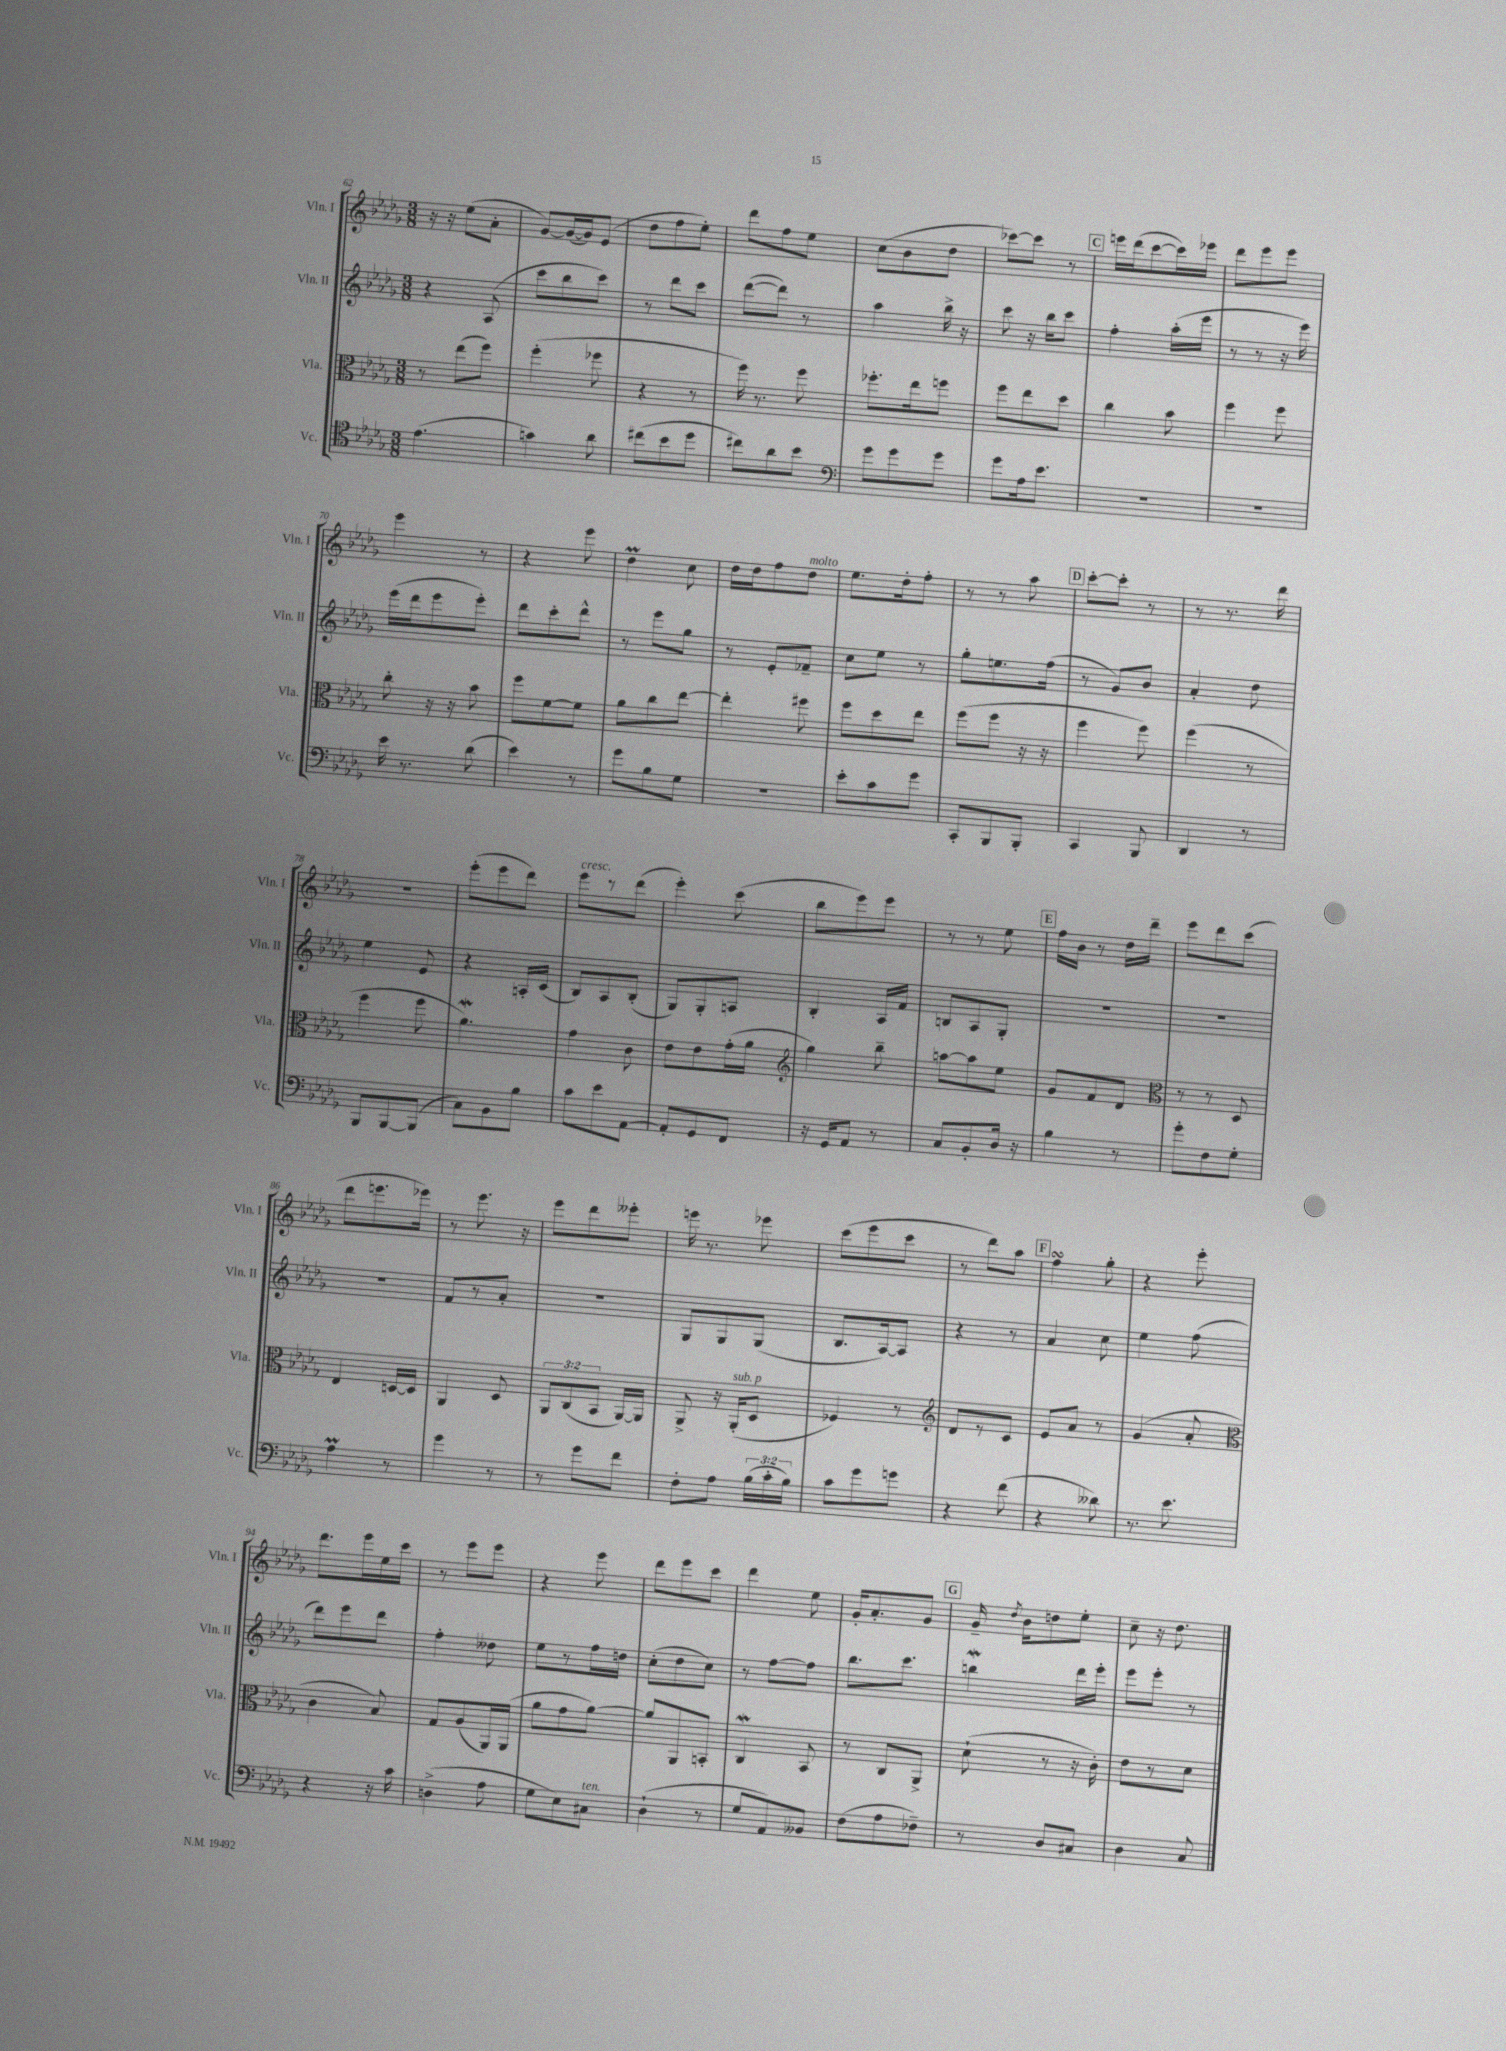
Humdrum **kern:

**kern	**kern	**kern	**kern
*staff4	*staff3	*staff2	*staff1
*clefC4	*clefC3	*clefG2	*clefG2
*k[b-e-a-d-g-]	*k[b-e-a-d-g-]	*k[b-e-a-d-g-]	*k[b-e-a-d-g-]
*M3/8	*M3/8	*M3/8	*M3/8
(4.e-	8r	4r	16r
.	.	.	16r
.	(8ee-	.	(8ee-
.	8ff)	(8A-	8a-'
=	=	=	=
4g)	(4ff'	8ccc	[8g-)
.	.	8bb-	(16g-_
.	.	.	16g-])
8a-	8ff-	8ccc)	(8e-
=	=	=	=
(8cc#	4r	8r	8dd-
8b-	.	8ddd-	8ff
8dd-	8r	8ccc	8ee-')
=	=	=	=
8cc#)	16ff)	([8ddd-	8ddd-
.	8.r	.	.
8a-	.	8ddd-])	8ff
8b-	8ff	8r	8ee-
=	=	=	=
*clefF4	*	*	*
8g-	8.ff-'	4aa-	(8cc
8g-	.	.	8b-
.	16ee-	.	.
8g-	8ff	16bb-^	8dd-
.	.	16r	.
=	=	=	=
8g-	8ff	8ccc	[8ccc-)
16A-	8ee-	16r	8ccc-]
8.e-	.	16bb-	.
.	8dd-	8ccc	8r
=	=	=	=
4.r	4cc	4ff'	16eee
.	.	.	(16ddd-
.	.	.	[8ccc
.	8b-	(16aa-'	16ccc])
.	.	16eee-	16eee-
=	=	=	=
4.r	4ff	8r	8ddd-
.	.	8r	8eee-
.	8ff	16r	8eee-
.	.	16eee-)	.
=	=	=	=
16e-	8cc'	(16eee-	4eee-
8.r	.	16ddd-	.
.	16r	8eee-	.
.	16r	.	.
(8d-	8b-	8eee-')	8r
=	=	=	=
4e-)	8ff	8ddd-	4r
.	[8f	8ccc'	.
8r	8f]	8ddd-^^	8eee-
=	=	=	=
8g-	8a-	8r	4dd-
8B-	8cc	8eee-	.
8G-	[8ee-	8gg-	8cc
=	=	=	=
4.r	4ee-']	8r	16dd-
.	.	.	16dd-
.	.	8e-'	8ff
.	8ff#	8f-~	8dd-
=	=	=	=
8e-'	8ff	8cc	8.ee-
8c	8dd-	8ee-	.
.	.	.	16dd-'
8g-	8ee-	8r	8ff'
=	=	=	=
8CC'	(8ff	8gg-'	8r
8BBB-	8ff	8.ee	8r
8BBB-'	16r	.	8aa-
.	16r	(16ff	.
=	=	=	=
4CC	4ff	8r	[8ccc'
.	.	8g-)	8ccc']
8BBB-	8ff)	8b-	8r
=	=	=	=
4DD-	(4ff	4a-'	8r
.	.	.	8.r
8r	8r	8dd-	.
.	.	.	16ddd-
=	=	=	=
8BBB-	4ff	4ee-	4.r
[8BBB-	.	.	.
(8BBB-]	8ff	8e-	.
=	=	=	=
8C)	4.a-)	4r	(8eee-'
8BB-	.	.	8eee-
8B-	.	16A'	8ddd-)
.	.	(16c	.
=	=	=	=
8c	4g-	8B-)	8eee-
8e-	.	8A-	8r
[8AA-	8c	(8B-'	(8ddd-
=	=	=	=
8AA-']	8e-	8G-)	4eee-')
8GG-	8e-	8G-'	.
8FF	(16g-'	8A	(8ccc
.	16a-	.	.
=	=	=	=
*	*clefG2	*	*
16r	4gg-)	4B-'	8bb-
16GG-	.	.	.
8AA-	.	.	8eee-)
8r	8bb-~	16A-	8eee-
.	.	16f	.
=	=	=	=
8C	[8aa	8B	8r
8BB-'	8aa]	8A-	8r
16D-	8ee-	8G-'	8ee-
16r	.	.	.
=	=	=	=
4B-	8g-	4.r	16ff
.	.	.	16b-
.	8f	.	8r
8r	8d-	.	16dd-
.	.	.	16ddd-~
=	=	=	=
*	*clefC3	*	*
8g-'	8r	4.r	8eee-
8F	8r	.	8ddd-
8G-'	8D-	.	(8ccc
=	=	=	=
4A-	4E-	4.r	8ddd-
.	.	.	8.eee
8r	[16D	.	.
.	16D]	.	16eee-)
=	=	=	=
4g-	4AA-	8f	8r
.	.	8r	8.eee-
8r	8D-	8a-'	.
.	.	.	16r
=	=	=	=
8r	12AA-	4.r	8eee-
.	(12C	.	.
8g-	.	.	8ddd-
.	12BB-	.	.
8f	[16AA-)	.	8eee--'
.	16AA-]	.	.
=	=	=	=
8F'	8AA-^	8G-	16eee
.	.	.	8.r
8A-	16r	8G-	.
.	(16AA-'	.	.
(24B-	8D-	(8G-	8eee-
24c'	.	.	.
24B-)	.	.	.
=	=	=	=
8c	4F-)	8.B-	(8ccc
8g-	.	.	8eee-
.	.	[16A-)	.
8g	8r	8A-]	8ccc
=	=	=	=
*	*clefG2	*	*
4r	8d-	4r	8r
.	8r	.	8ddd-)
(8f	8c	8r	8aa-
=	=	=	=
4r	8e-	4a-	4ff
.	8a-	.	.
8d--)	8r	8cc	8gg-'
=	=	=	=
8.r	(4g-	4ee-	4r
8.e-	.	.	.
.	8a-'	(8ff	8eee-'
=	=	=	=
*	*clefC3	*	*
4r	4c	8ddd-)	8.ddd-
.	.	8eee-	.
.	.	.	16eee-
16r	8B-)	8ddd-	16ee-
16c	.	.	16ccc
=	=	=	=
(4D^	8G-	4ff'	8r
.	(8A-	.	8eee-
8A-	16AA-)	8dd--	8eee-
.	(16AA-	.	.
=	=	=	=
8G-	8a-	8ee-	4r
8E-)	8g-	8r	.
8C#	[8a-)	16ff	8eee-
.	.	16dd	.
=	=	=	=
(4D-`	8a-]	(8cc'	8ddd-
.	8AA-	8dd-	8eee-
8r	8BB'	8cc)	8ccc
=	=	=	=
8G-	4C	8r	4ddd-
8AA-)	.	[8ff	.
8BB--	8BB-	8ff]	8ee-
=	=	=	=
(8F	8r	8.bb-	16g-'
.	.	.	8.a-'
8A-	8C	.	.
.	.	8.ccc	.
8F-~)	8AA-^	.	8g-
=	=	=	=
8r	(8d-`	4bb	16g-~
.	.	.	8qdd-
.	.	.	16b-
8D-	8r	.	8dd
8C#	16r	16ddd-	8ee-'
.	16c')	16eee-'	.
=	=	=	=
4D-	8e-	8eee-	8cc~
.	8r	8eee-'	16r
.	.	.	8.dd-
8C	8d-	8r	.
==	==	==	==
*-	*-	*-	*-
